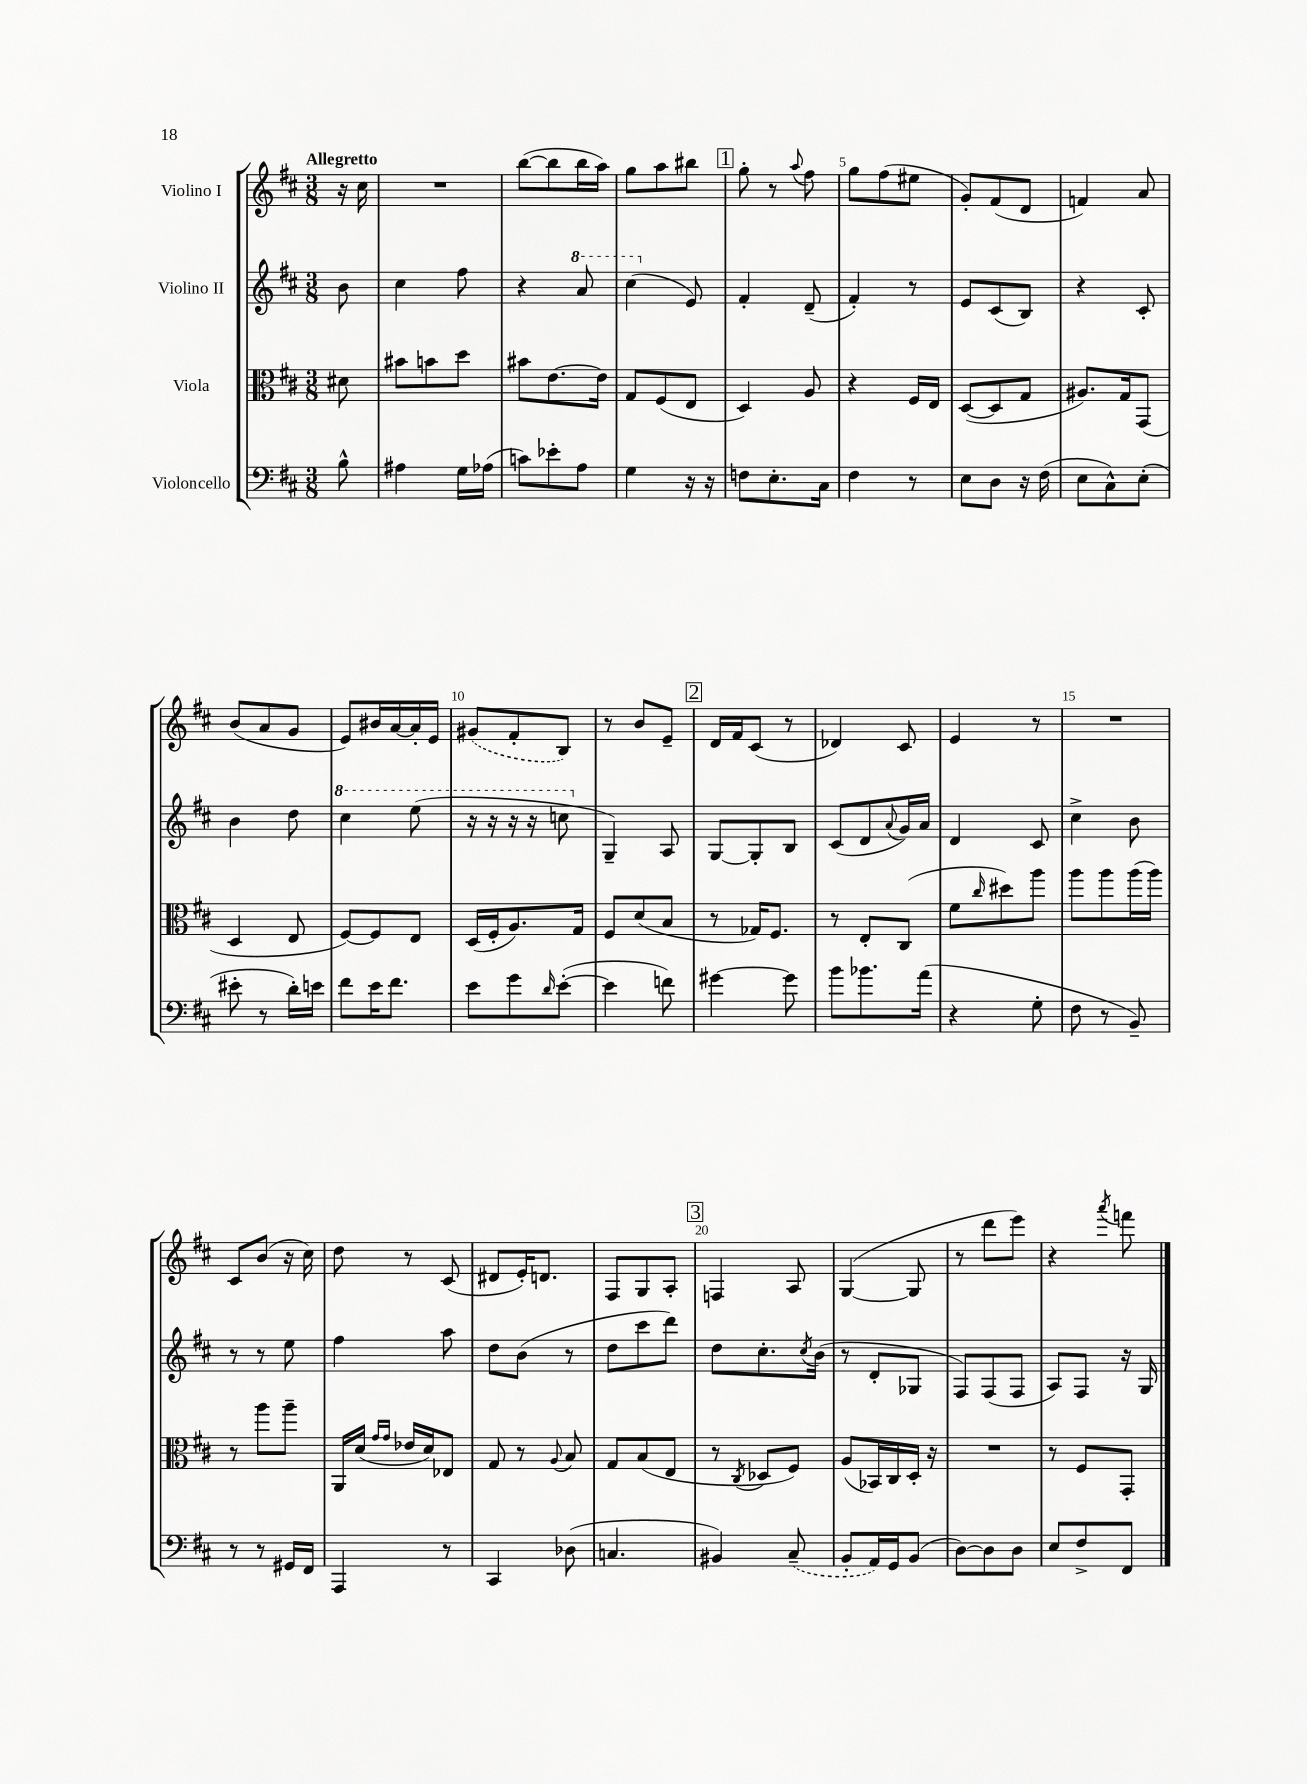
<<
\new StaffGroup <<
\new Staff = "s0" \with { instrumentName = "Violino I" } {
    \clef treble \key d \major \numericTimeSignature \time 3/8 \partial 8 \tempo "Allegretto"
    r16 cis''16 |
    R4. |
    b''8~( b''8 b''16 a''16) |
    g''8 a''8 bis''8 |
    \mark \markup { \box "1" } g''8-. r8 \appoggiatura { a''8 } fis''8 |
    g''8 fis''8( eis''8 |
    g'8-.) fis'8( d'8 |
    f'4) a'8 |
    b'8( a'8 g'8 |
    e'8) bis'16 a'16~ a'16-. e'16 |
    \once \slurDashed gis'8( fis'8-. b8) |
    r8 b'8 e'8-- |
    \mark \markup { \box "2" } d'16 fis'16 cis'8( r8 |
    des'4) cis'8 |
    e'4 r8 |
    R4. |
    cis'8 b'8( r16 cis''16) |
    d''8 r8 cis'8( |
    dis'8 e'16-.) d'8. |
    fis8 g8 a8-. |
    \mark \markup { \box "3" } f4 a8 |
    g4~( g8 |
    r8 d'''8 e'''8) |
    r4 \acciaccatura { a'''8 } f'''8 \bar "|." |
}
\new Staff = "s1" \with { instrumentName = "Violino II" } {
    \clef treble \key d \major \numericTimeSignature \time 3/8 \partial 8
    b'8 |
    cis''4 fis''8 |
    r4 \ottava #1 a''8 |
    cis'''4( \ottava #0 e'8) |
    \mark \markup { \box "1" } fis'4-. d'8--( |
    fis'4-.) r8 |
    e'8 cis'8( b8) |
    r4 cis'8-. |
    b'4 d''8 |
    \ottava #1 cis'''4 e'''8( |
    r16 r16 r16 r16 c'''8 \ottava #0 |
    g4--) a8 |
    \mark \markup { \box "2" } g8~ g8-. b8 |
    cis'8( d'8 \appoggiatura { a'8 } g'16) a'16 |
    d'4 cis'8 |
    cis''4-> b'8 |
    r8 r8 e''8 |
    fis''4 a''8 |
    d''8 b'8( r8 |
    d''8 cis'''8 d'''8) |
    \mark \markup { \box "3" } d''8 cis''8.-. \acciaccatura { cis''8 } b'16( |
    r8 d'8-. ges8 |
    fis8) fis8( fis8 |
    a8) fis8 r16 g16 \bar "|." |
}
\new Staff = "s2" \with { instrumentName = "Viola" } {
    \clef alto \key d \major \numericTimeSignature \time 3/8 \partial 8
    dis'8 |
    bis'8 b'8 d''8 |
    bis'8 e'8.~ e'16 |
    g8 fis8( e8 |
    \mark \markup { \box "1" } d4) a8 |
    r4 fis16 e16 |
    d8~( d8 g8 |
    ais8.) g16 g,8( |
    d4 e8 |
    fis8~) fis8 e8 |
    d16( fis16-. a8.) g16 |
    fis8 d'8( b8 |
    \mark \markup { \box "2" } r8 ges16) fis8. |
    r8 e8-. cis8( |
    fis'8 \grace { cis''16 } dis''8) a''8 |
    a''8 a''8 a''16( a''16) |
    r8 a''8 a''8-- |
    a,16 d'16( \grace { g'16 g'16 } ees'16 d'16) ees8 |
    g8 r8 \appoggiatura { a8 } b8 |
    g8 b8( e8 |
    \mark \markup { \box "3" } r8 \acciaccatura { cis8 } des8 fis8) |
    a8( bes,16) cis16 d16-. r16 |
    R4. |
    r8 fis8 g,8-. \bar "|." |
}
\new Staff = "s3" \with { instrumentName = "Violoncello" } {
    \clef bass \key d \major \numericTimeSignature \time 3/8 \partial 8
    b8-^ |
    ais4 g16 aes16( |
    c'8) ees'8-. a8 |
    g4 r16 r16 |
    \mark \markup { \box "1" } f8 e8.-. cis16 |
    fis4 r8 |
    e8 d8 r16 fis16( |
    e8 cis8-^) e8-.( |
    eis'8-. r8 d'16-.) e'16 |
    fis'8 e'16 fis'8. |
    e'8 g'8 \grace { d'16 } e'8~-.( |
    e'4 f'8) |
    \mark \markup { \box "2" } gis'4~ gis'8 |
    b'8 bes'8. a'16( |
    r4 g8-. |
    fis8 r8 b,8--) |
    r8 r8 gis,16 fis,16 |
    a,,4 r8 |
    cis,4 des8( |
    c4. |
    \mark \markup { \box "3" } bis,4) \once \slurDashed cis8--( |
    b,8-. a,16) g,16 b,8( |
    d8~) d8 d8 |
    e8 fis8-> fis,8 \bar "|." |
}
>>
>>
\layout { \context { \Score \override BarNumber.break-visibility = ##(#f #t #t) barNumberVisibility = #(every-nth-bar-number-visible 5) } }
